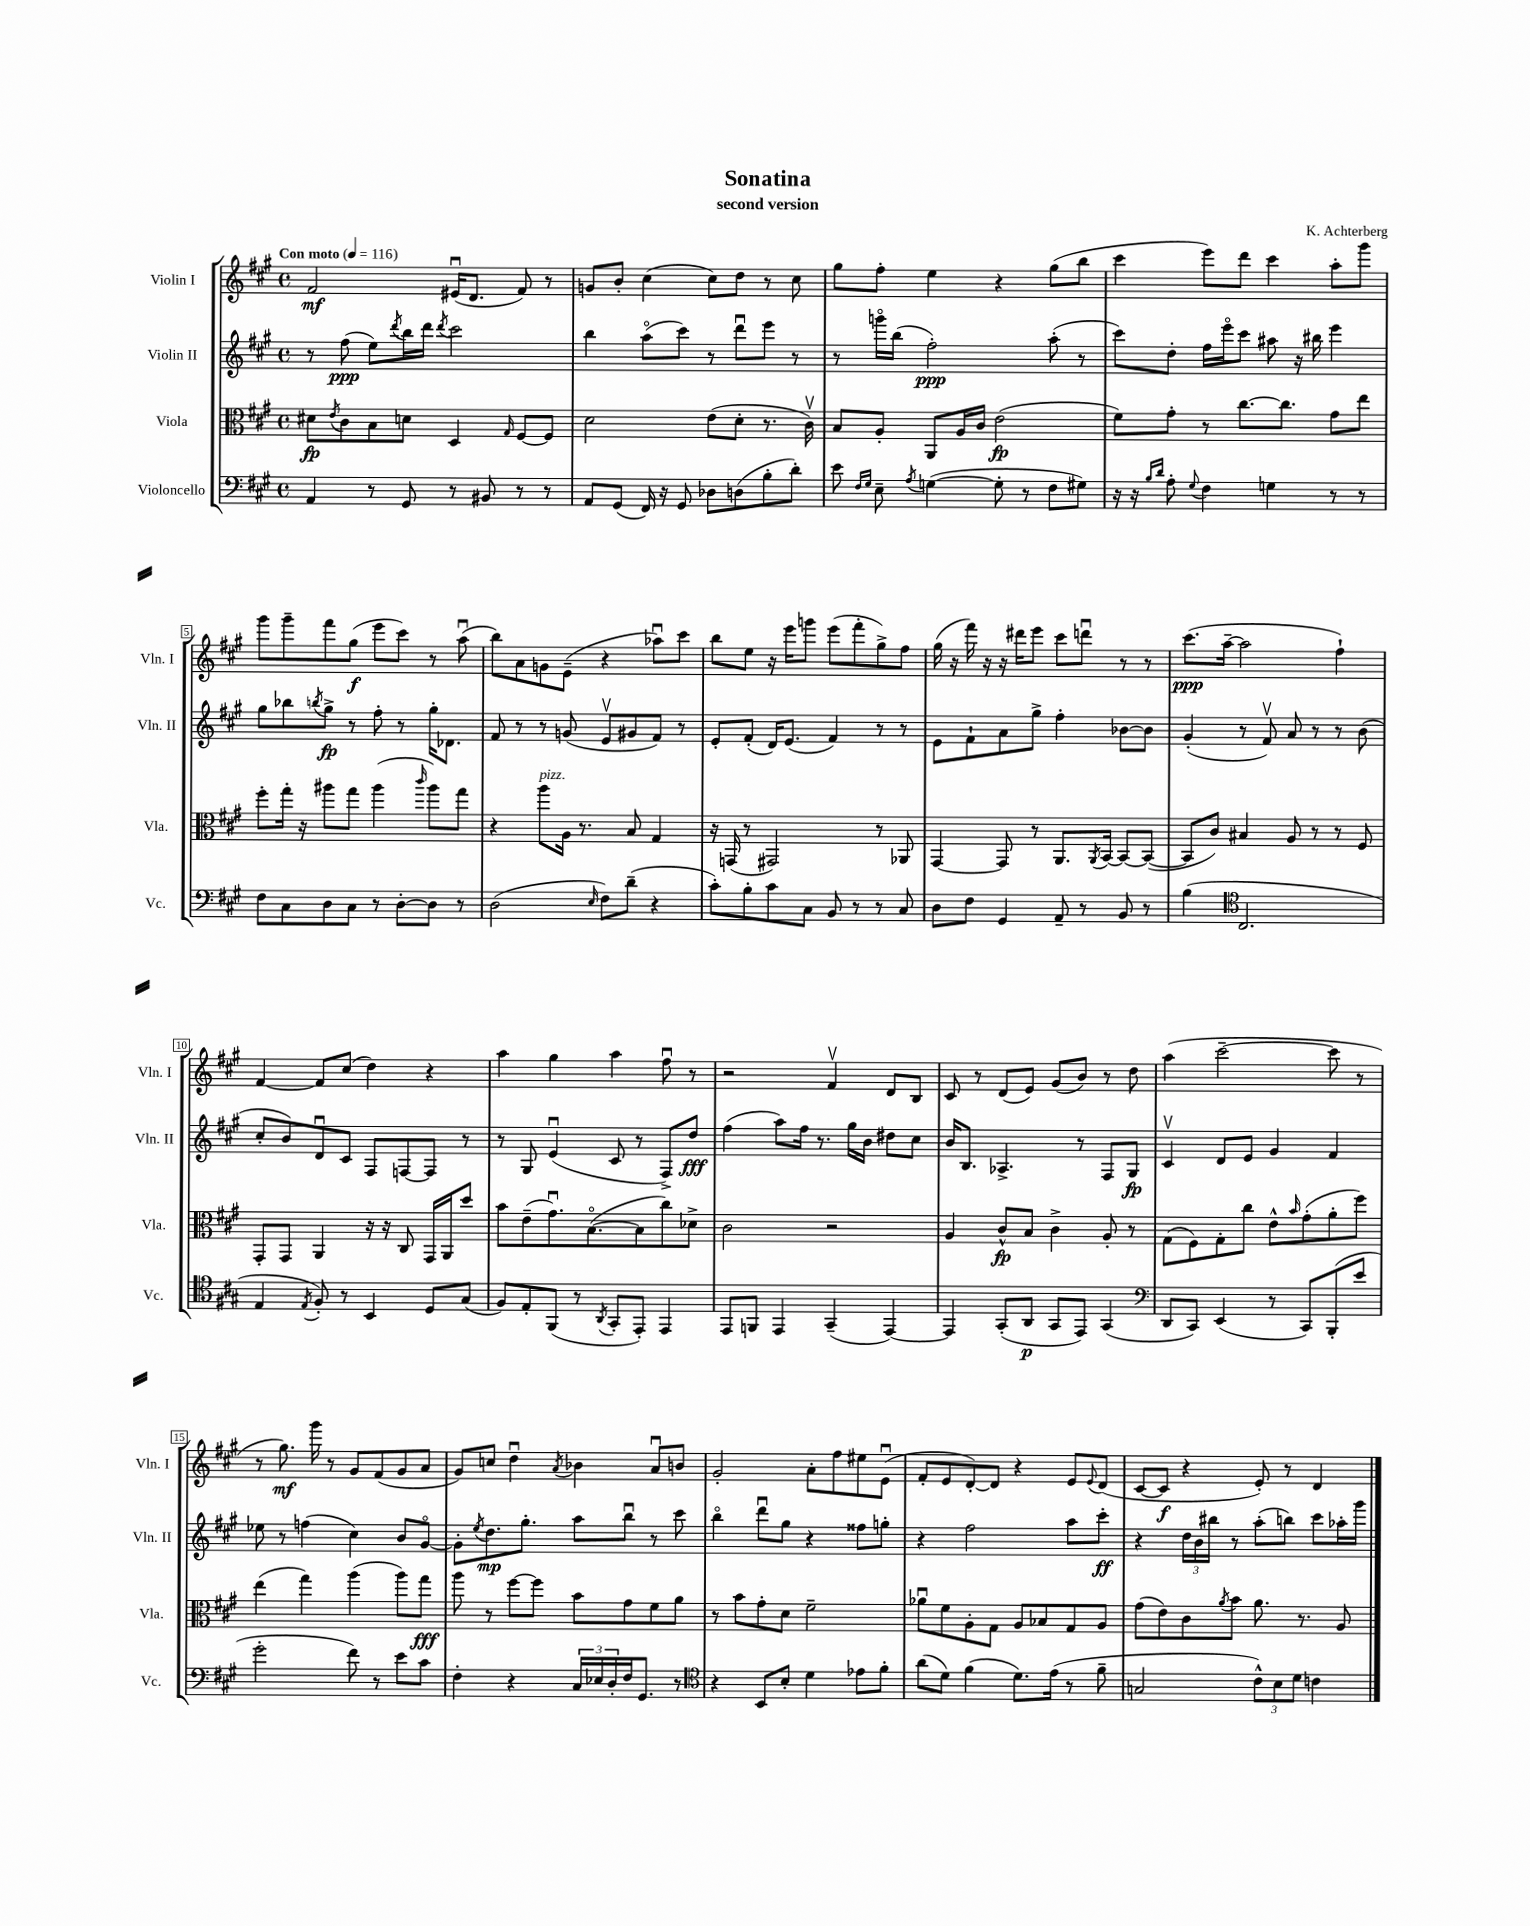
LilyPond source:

\header { title = "Sonatina" composer = "K. Achterberg" subtitle = "second version" }
<<
\new StaffGroup <<
\new Staff = "s0" \with { instrumentName = "Violin I" shortInstrumentName = "Vln. I" } {
    \clef treble \key a \major \defaultTimeSignature \time 4/4 \tempo "Con moto" 4 = 116
    fis'2\mf eis'16\downbow( d'8. fis'8) r8 |
    g'8 b'8-. cis''4( cis''8) d''8 r8 cis''8 |
    gis''8 fis''8-. e''4 r4 gis''8( b''8 |
    cis'''4 e'''8) d'''8 cis'''4 a''8-. gis'''8 |
    gis'''8 gis'''8-- fis'''8 gis''8\f( e'''8 cis'''8) r8 a''8\downbow( |
    b''8) a'8 g'8 e'8--( r4 aes''8\downbow) cis'''8 |
    b''8 e''8 r16 e'''16 g'''8 e'''8( fis'''8-. gis''8->) fis''8 |
    gis''16( r16 fis'''16) r16 r16 dis'''16 e'''8 cis'''8 d'''8\downbow r8 r8 |
    cis'''8.\ppp( a''16~-- a''2 fis''4-!) |
    fis'4~ fis'8 cis''8( d''4) r4 |
    a''4 gis''4 a''4 fis''8\downbow r8 |
    r2 fis'4\upbow d'8 b8 |
    cis'8 r8 d'8( e'8) gis'8( b'8) r8 d''8 |
    a''4( cis'''2~-- cis'''8 r8 |
    r8 gis''8.\mf) gis'''16 r8 gis'8 fis'8( gis'8 a'8 |
    gis'8) c''8 d''4\downbow \acciaccatura { a'8 } bes'4 a'8\downbow b'8 |
    gis'2-. a'8-. fis''8 eis''8 e'8\downbow( |
    fis'8-. e'8 d'8~-.) d'8 r4 e'8 \appoggiatura { e'8 } d'8( |
    cis'8~ cis'8\f r4 e'8-.) r8 d'4 \bar "|." |
}
\new Staff = "s1" \with { instrumentName = "Violin II" shortInstrumentName = "Vln. II" } {
    \clef treble \key a \major \defaultTimeSignature \time 4/4
    r8 fis''8\ppp( e''8) \acciaccatura { d'''8 } b''16 d'''16 \acciaccatura { d'''8 } cis'''2 |
    b''4 a''8\flageolet( cis'''8) r8 d'''8\downbow e'''8 r8 |
    r8 g'''16\flageolet b''16( fis''2-.\ppp) a''8-.( r8 |
    cis'''8) d''8-. fis''16 e'''16\flageolet cis'''8 ais''8 r16 bis''16 e'''4 |
    gis''8 bes''8 \acciaccatura { b''8 } gis''8->\fp r8 fis''8-. r8 gis''16-. des'8. |
    fis'8 r8 r8 g'8( e'8\upbow gis'8 fis'8) r8 |
    e'8-. fis'8-.( d'16) e'8.( fis'4) r8 r8 |
    e'8 fis'8-! a'8 gis''8-> fis''4-. bes'8~ bes'8 |
    gis'4-.( r8 fis'8\upbow) a'8 r8 r8 b'8( |
    cis''8-. b'8) d'8\downbow cis'8 fis8 f8~ f8 r8 |
    r8 gis8 e'4\downbow( cis'8 r8 fis8->) d''8\fff |
    fis''4( a''8) fis''16 r8. gis''16 b'16 dis''8 cis''8 |
    b'16 b8. aes4.-> r8 fis8 gis8\fp |
    cis'4\upbow d'8 e'8 gis'4 fis'4 |
    ees''8 r8 f''4( cis''4) b'8 gis'8~\flageolet |
    gis'8-. \acciaccatura { e''8 } d''8.\mp gis''8.-. a''8 b''8\downbow r8 cis'''8 |
    b''4\flageolet d'''8\downbow gis''8 r4 fisis''8 g''8-. |
    r4 fis''2 a''8 cis'''8-.\ff |
    r4 \tuplet 3/2 { d''16 b'16 bis''16 } r8 a''8-.( b''8) cis'''8 aes''16-. gis'''16 \bar "|." |
}
\new Staff = "s2" \with { instrumentName = "Viola" shortInstrumentName = "Vla." } {
    \clef alto \key a \major \defaultTimeSignature \time 4/4
    dis'8\fp \acciaccatura { e'8 } cis'8 b8 d'8 d4 \grace { gis16 } fis8~ fis8 |
    d'2 e'8( d'8-. r8. cis'16\upbow) |
    b8 a8-. a,8 a16 cis'16 e'2\fp( |
    fis'8) gis'8-. r8 cis''8.~ cis''8. gis'8 e''8 |
    fis''8-. gis''16-. r16 ais''8 gis''8 ais''4( \grace { cis'''16 } ais''8) gis''8 |
    r4 a''8^\markup { \italic "pizz." } a16 r8. b8 gis4 |
    r16 g,16( r8 gis,2) r8 aes,8 |
    gis,4~ gis,8 r8 a,8. \acciaccatura { a,8 } b,16~ b,8~ b,8~( |
    b,8 cis'8) bis4 a8 r8 r8 fis8 |
    gis,8-. gis,8 a,4 r16 r16 cis8 gis,16 a,16 d''8 |
    b'8 e'8--( gis'8.\downbow) b8.~\flageolet( b8 cis''8) des'8-> |
    cis'2 r2 |
    a4 cis'8-^\fp b8 cis'4-> a8-. r8 |
    gis8( fis8) gis8-. cis''8 e'8-^ \grace { b'16 } gis'8-.( a'8-. fis''8) |
    e''4( gis''4) a''4( a''8) gis''8\fff |
    a''8 r8 fis''8~ fis''8 b'8 gis'8 fis'8 a'8 |
    r8 b'8 gis'8-. d'8 fis'2-- |
    aes'8\downbow fis'8 a8-. gis8 a8 bes8 gis8 a8 |
    gis'8( e'8) cis'8 \acciaccatura { a'8 } b'8 a'8. r8. a8 \bar "|." |
}
\new Staff = "s3" \with { instrumentName = "Violoncello" shortInstrumentName = "Vc." } {
    \clef bass \key a \major \defaultTimeSignature \time 4/4
    a,4 r8 gis,8 r8 bis,8 r8 r8 |
    a,8 gis,8( fis,16) r16 gis,8 des8 d8( b8-. d'8-.) |
    e'8 \grace { fis16 gis16 } e8-- \acciaccatura { a8 } g4~( g8-. r8 fis8 gis8) |
    r16 r16 \grace { b16 d'16 } a8-. \appoggiatura { gis8 } fis4 g4 r8 r8 |
    fis8 cis8 d8 cis8 r8 d8~-. d8 r8 |
    d2( \grace { e16 } fis8) d'8--( r4 |
    cis'8-.) b8-. cis'8 cis8 b,8 r8 r8 cis8 |
    d8 fis8 gis,4 a,8-- r8 b,8 r8 |
    b4( \clef tenor cis2. |
    e4 \acciaccatura { e8 } fis8-.) r8 b,4 d8 gis8( |
    fis8) e8-. fis,8( r8 \acciaccatura { a,8 } gis,8-. e,8-.) e,4 |
    e,8 f,8 e,4 gis,4--( e,4~) |
    e,4 gis,8-.( a,8\p gis,8 e,8) gis,4( |
    \clef bass d,8 cis,8) e,4( r8 cis,8) b,,8-.( e'8 |
    gis'2-. fis'8) r8 e'8 cis'8 |
    fis4-. r4 \tuplet 3/2 { cis16 ees16 d16-. } fis16 gis,8. r8 |
    \clef tenor r4 b,8 b8-. d'4 ees'8 fis'8-. |
    a'8( d'8) fis'4( d'8.) e'16( r8 fis'8-- |
    g2 \tuplet 3/2 { cis'8-^) b8 d'8 } c'4 \bar "|." |
}
>>
>>
\layout { \context { \Score \override BarNumber.stencil = #(make-stencil-boxer 0.1 0.3 ly:text-interface::print) } }
